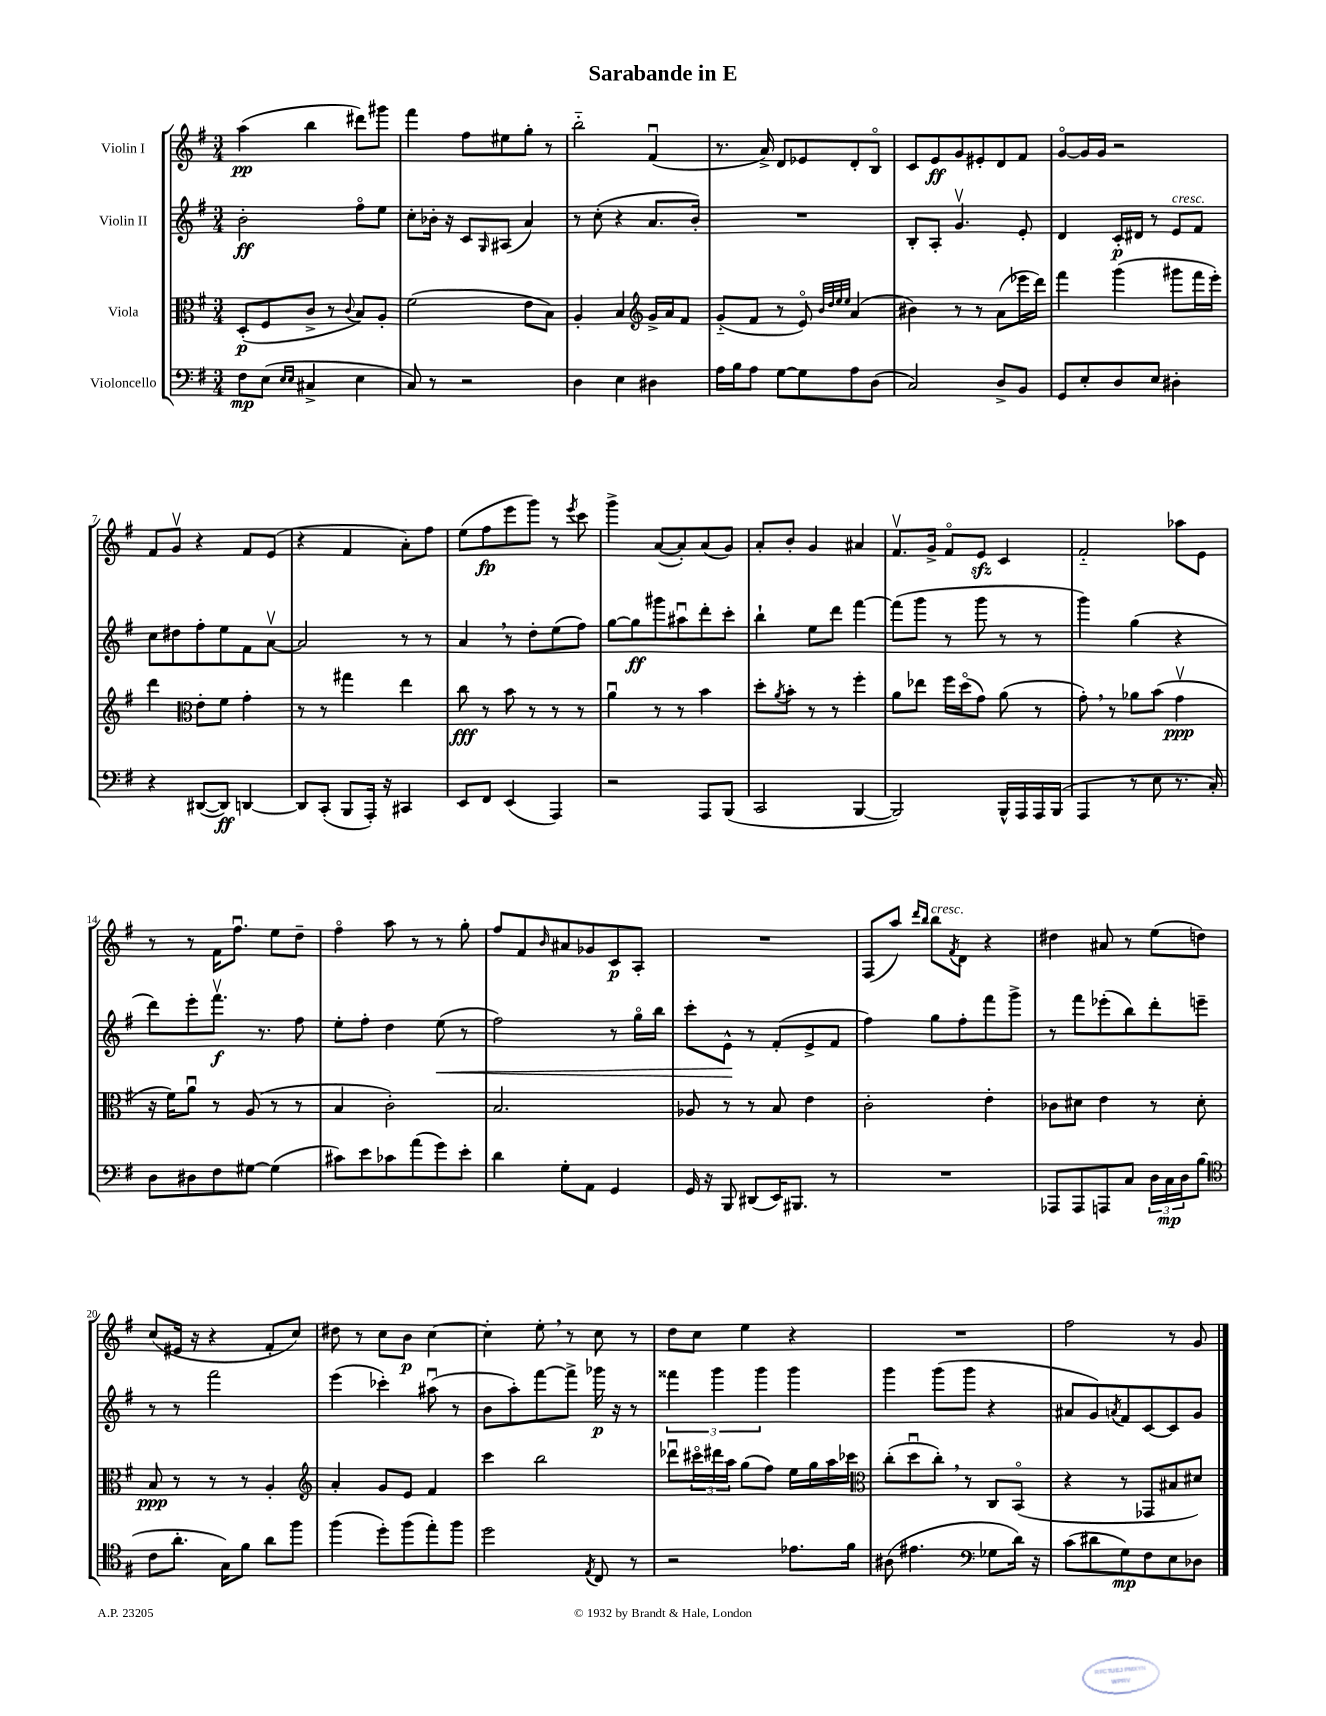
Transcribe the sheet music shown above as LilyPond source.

\header { title = "Sarabande in E" }
<<
\new StaffGroup <<
\new Staff = "s0" \with { instrumentName = "Violin I" } {
    \clef treble \key g \major \numericTimeSignature \time 3/4
    a''4\pp( b''4 dis'''8) gis'''8 |
    fis'''4 fis''8 eis''8 g''8-. r8 |
    b''2-_ fis'4\downbow( |
    r8. a'16->) d'8 ees'8 d'8-. b8\flageolet |
    c'8 e'8\ff g'8 eis'8-. d'8 fis'8 |
    g'8~\flageolet g'16 g'16 r2 |
    fis'8 g'8\upbow r4 fis'8 e'8( |
    r4 fis'4 a'8-.) fis''8 |
    e''8( fis''8\fp e'''8 g'''8) r8 \acciaccatura { e'''8 } c'''8 |
    g'''4-> a'8~( a'8-.) a'8( g'8) |
    a'8-. b'8-. g'4 ais'4 |
    fis'8.\upbow g'16-> fis'8\flageolet e'8\sfz c'4 |
    fis'2-_ aes''8 e'8 |
    r8 r8 fis'16 fis''8.\downbow e''8 d''8-- |
    fis''4\flageolet a''8 r8 r8 g''8-. |
    fis''8 fis'8 \grace { b'16 } ais'8 ges'8 c'8\p a8-. |
    R2. |
    fis8( a''8) \grace { d'''16 b''16 } b''8^\markup { \italic "cresc." } \acciaccatura { fis'8 } d'8 r4 |
    dis''4 ais'8 r8 e''8( d''8) |
    c''8( eis'16 r16 r4 fis'8-. c''8) |
    dis''8 r8 c''8 b'8\p c''4~ |
    c''4-. e''8-. \breathe r8 c''8 r8 |
    d''8 c''8 e''4 r4 |
    R2. |
    fis''2 r8 g'8 \bar "|." |
}
\new Staff = "s1" \with { instrumentName = "Violin II" } {
    \clef treble \key g \major \numericTimeSignature \time 3/4
    b'2-.\ff fis''8\flageolet e''8 |
    c''8-. bes'16-. r16 c'8 \grace { g16 } ais8( a'4) |
    r8 c''8-.( r4 a'8. b'16-.) |
    R2. |
    b8-. a8-. g'4.\upbow e'8-. |
    d'4 c'16-.\p dis'16 r8 e'8^\markup { \italic "cresc." } fis'8 |
    c''8 dis''8 fis''8-. e''8 fis'8 a'8~\upbow |
    a'2 r8 r8 |
    a'4 \breathe r8 d''8-. e''8( fis''8) |
    g''8~ g''8\ff gis'''8 ais''8\downbow d'''8-. c'''8-. |
    b''4-! e''8 d'''8 fis'''4~ |
    fis'''8( g'''8 r8 g'''8 r8 r8 |
    g'''4) g''4( r4 |
    d'''8) e'''8-. fis'''8.\upbow\f r8. fis''8 |
    e''8-. fis''8-. d''4 e''8\<( r8 |
    fis''2) r8 g''16\flageolet b''16 |
    c'''8-. e'8-^\! r8 fis'8-.( e'8-> fis'8 |
    fis''4) g''8 fis''8-. fis'''8 g'''8-> |
    r8 fis'''8 ees'''8-.( b''8) d'''8-. e'''8-- |
    r8 r8 fis'''2 |
    e'''4( ces'''4-.) ais''8\downbow( r8 |
    b'8 a''8-.) fis'''8~ fis'''8-> ges'''16\p r16 r8 |
    \tuplet 3/2 { fisis'''4 g'''4 g'''4 } g'''4 |
    g'''4 g'''8( g'''8 r4 |
    ais'8 g'8) \acciaccatura { a'8 } fis'8 c'8~ c'8 g'8 \bar "|." |
}
\new Staff = "s2" \with { instrumentName = "Viola" } {
    \clef alto \key g \major \numericTimeSignature \time 3/4
    d8-.\p( fis8 c'8-> r8 \appoggiatura { c'8 } b8) a8-. |
    fis'2( e'8 b8) |
    a4-. b4 \clef treble g'16-> a'16 fis'8 |
    g'8-_( fis'8 r8 e'8\flageolet) \grace { b'32 d''32 e''32 e''32 } a'4( |
    bis'4) r8 r8 a'8( ees'''16 d'''16) |
    fis'''4 g'''4( gis'''8 fis'''16 e'''16-.) |
    d'''4 \clef alto e'8-. fis'8 g'4-. |
    r8 r8 gis''4 e''4 |
    c''8\fff r8 b'8 r8 r8 r8 |
    a'4\downbow r8 r8 b'4 |
    d''8-. \acciaccatura { a'8 } b'8-. r8 r8 fis''4-. |
    a'8 ees''8 fis''16 d''16\flageolet( g'8) a'8( r8 |
    g'8-.) \breathe r8 aes'8 b'8( g'4\upbow\ppp |
    r16 fis'16) a'8\downbow r8 a8( r8 r8 |
    b4 c'2-.) |
    b2. |
    aes8 r8 r8 b8 e'4 |
    c'2-. e'4-. |
    ces'8 dis'8 e'4 r8 dis'8-. |
    b8\ppp r8 r8 r8 a4-. |
    \clef treble a'4-. g'8 e'8 fis'4 |
    c'''4 b''2 |
    des'''8\downbow \tuplet 3/2 { cis'''16\flageolet dis'''16 a''16 } g''8( fis''8) e''16 g''16 a''16 ces'''16 |
    \clef alto c''8-.( d''8\downbow c''8-.) \breathe r8 c8 b,8\flageolet( |
    r4 r8 ges,8 bis8 dis'8) \bar "|." |
}
\new Staff = "s3" \with { instrumentName = "Violoncello" } {
    \clef bass \key g \major \numericTimeSignature \time 3/4
    fis8\mp e8( \grace { e16 e16 } cis4-> e4 |
    c8) r8 r2 |
    d4 e4 dis4 |
    a16 b16 a8 g8~ g8 a8 d8( |
    c2) d8-> b,8 |
    g,8 e8-. d8 e8 dis4-. |
    r4 dis,8~( dis,8\ff) d,4~ |
    d,8 c,8-.( b,,8 a,,16-.) r16 cis,4 |
    e,8 fis,8 e,4( a,,4) |
    r2 a,,8 b,,8( |
    c,2 b,,4~ |
    b,,2) b,,16-^ a,,16 a,,16 b,,16( |
    a,,4 r8 e8 r8. c16-.) |
    d8 dis8 fis8 gis8~ gis4( |
    cis'8) e'8 ces'8 a'8( g'8) e'8-. |
    d'4 g8-. a,8 g,4 |
    g,16 r16 b,,8 dis,8( e,16) bis,,8. r8 |
    R2. |
    aes,,8 aes,,8 a,,8 c8 \tuplet 3/2 { d16 c16\mp d16 } b8( |
    \clef tenor c'8 a'8.-. g16) fis'8 a'8 fis''8 |
    fis''4( d''8-.) fis''8( e''8-.) fis''8 |
    d''2 \acciaccatura { e8 } c8 r8 |
    r2 ees'8. fis'16 |
    ais8( eis'4. \clef bass ges8 d'16) r16 |
    c'8( dis'8 g8\mp) fis8 e8 des8 \bar "|." |
}
>>
>>
